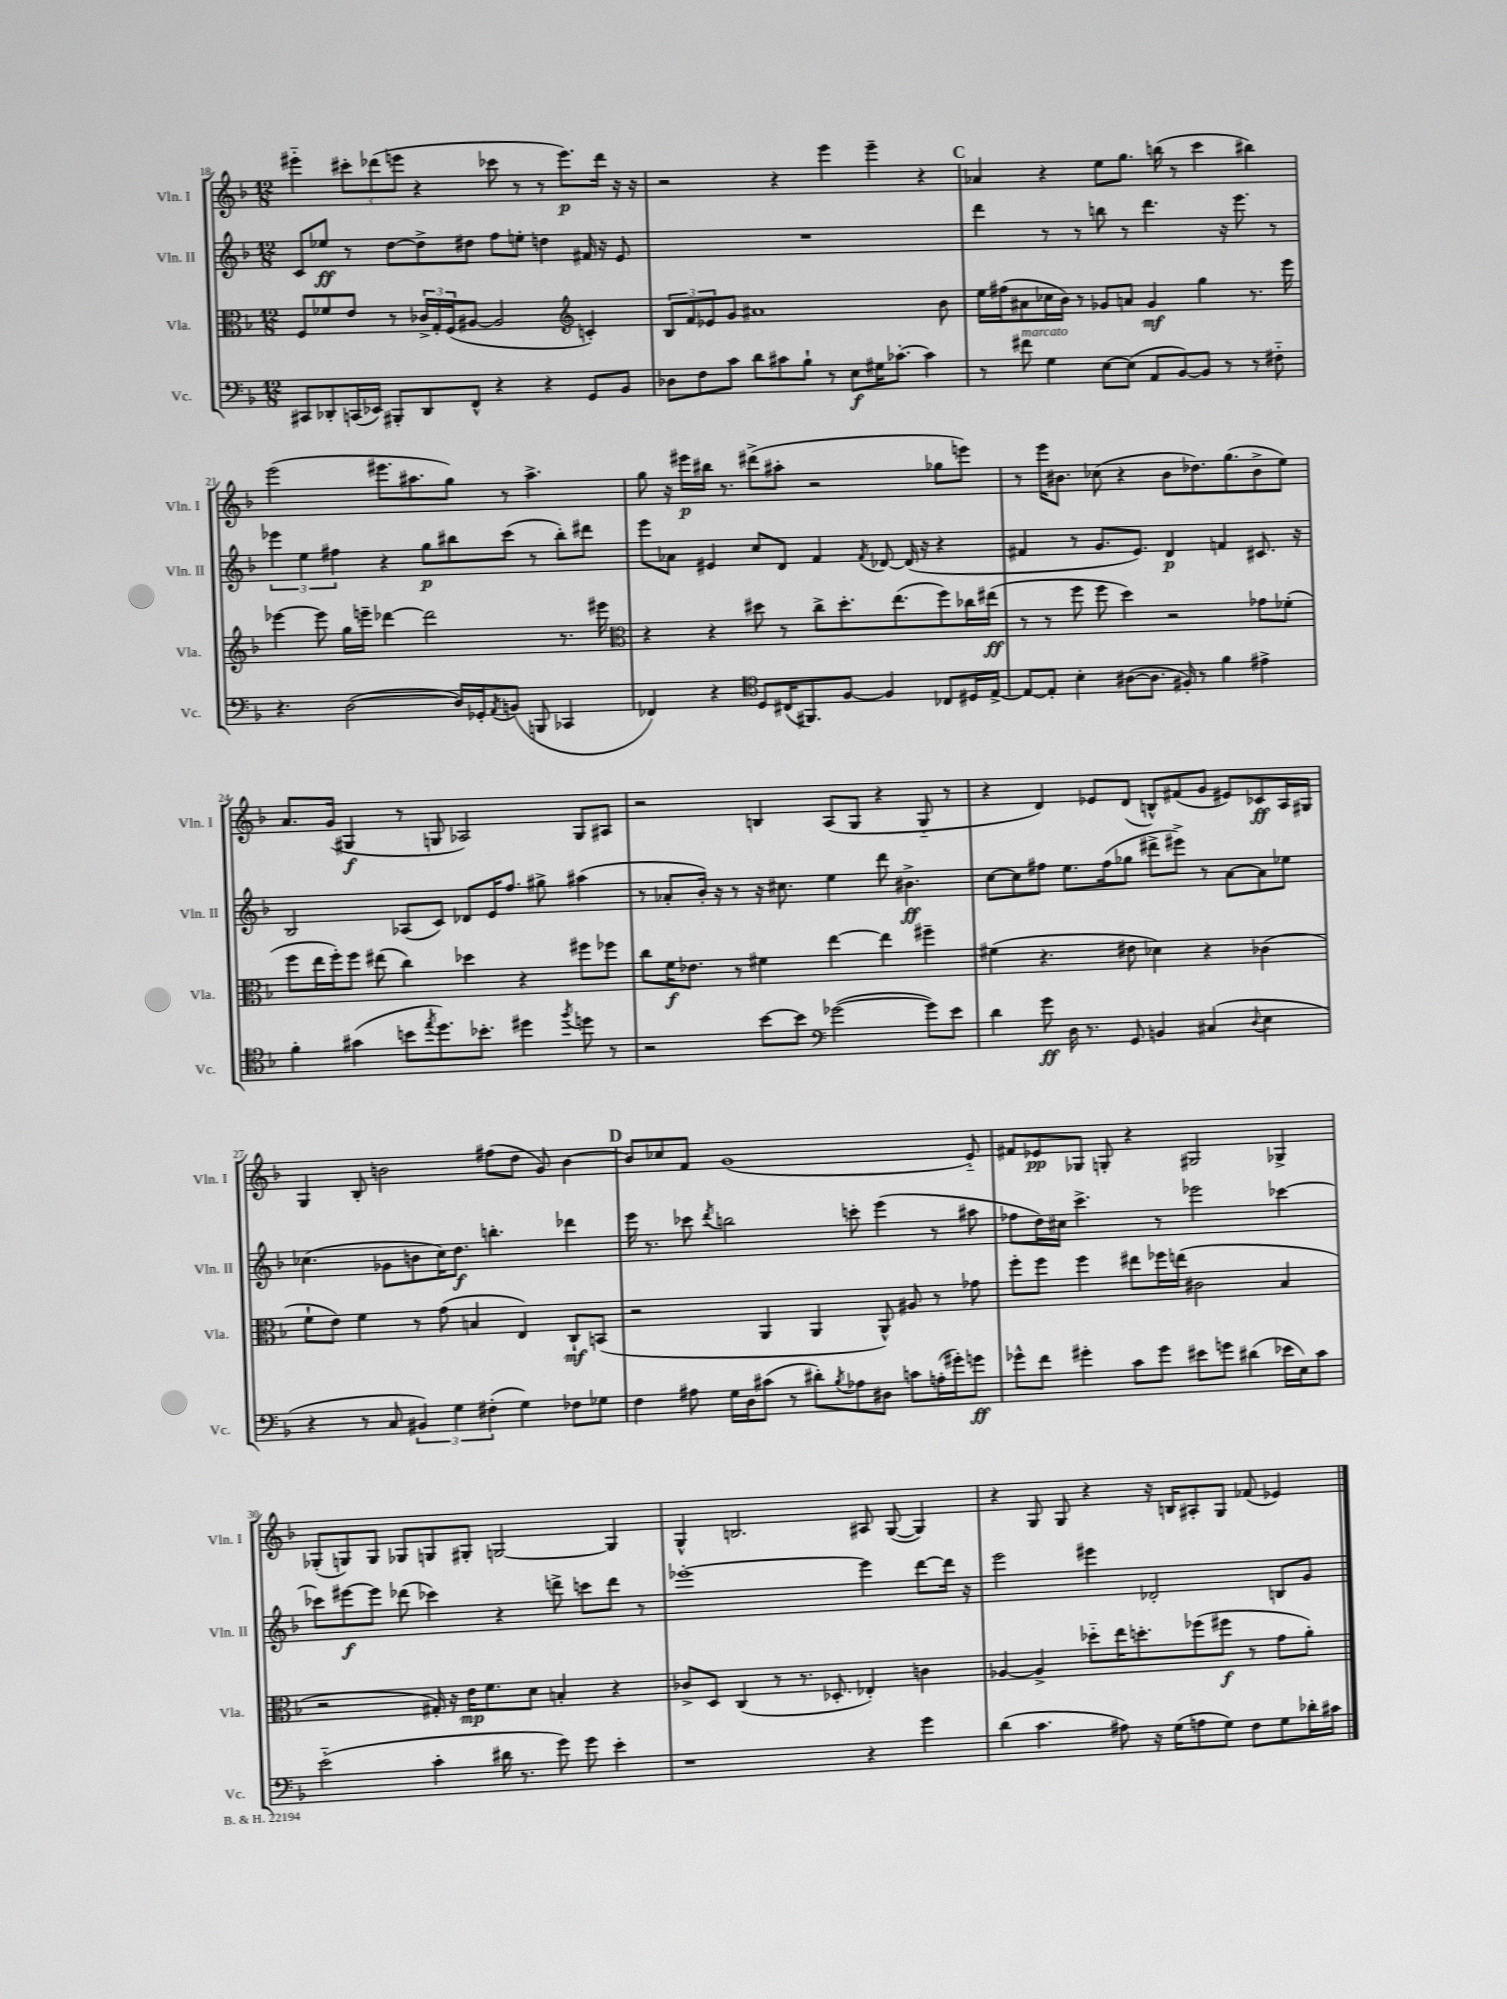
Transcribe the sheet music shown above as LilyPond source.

<<
\new StaffGroup <<
\new Staff = "s0" \with { instrumentName = "Vln. I" shortInstrumentName = "Vln. I" } {
    \clef treble \key f \major \numericTimeSignature \time 12/8
    eis'''4-_ \tuplet 3/2 { cis'''8-. des'''8( e'''8 } r4 ces'''8 r8 r8 e'''8.\p) des'''16 r16 r16 |
    r2 r4 e'''4 e'''4-- r4 |
    \mark \markup { \bold "C" } aes'4 r4 e''8 g''8. b''16( r8 c'''4 bis''4) |
    e'''2( eis'''8. ais''8. g''8) r8 ais''4.-> |
    g''8 r16 eis'''16\p bis''16 r8. dis'''8->( ais''8-. r2 ges''8 e'''8) |
    r8 e'''16 bis'8. ces''8( r4 bis'8 des''8.) g''8.( bis'8-> e''8) |
    a'8. g'16( gis4\f r8 g8 aes2) g8 ais8 |
    r2 b4 a8( g8 r4 g8-_ r8 |
    r4 d'4) ees'8 d'8( b8-^) fis'8( g'8 eis'8) ces'8\ff a16 gis16 |
    g4 bes8-. b'2 fis''8( d''8 g'8) b'4~ |
    \mark \markup { \bold "D" } b'8 ces''8 f'8 g'1( e'8-_) |
    fis'8 ees'8\pp ges8 g8-. r4 gis2 ges4-> |
    ges8-.( g8) g8 ges8 g8 gis8-. g2~ g4 |
    g4-^ b2. ais8 g8~( g4) |
    r4 g8 g8 r4 r16 b16 ais8-. g8 fes'8( ees'4) \bar "|." |
}
\new Staff = "s1" \with { instrumentName = "Vln. II" shortInstrumentName = "Vln. II" } {
    \clef treble \key f \major \numericTimeSignature \time 12/8
    c'8 ees''8\ff r8 d''8~ d''8-> dis''8 f''8 e''8-. d''4 fis'16 r16 e'8 |
    R1. |
    \mark \markup { \bold "C" } d'''4 r8 r8 b''8 r8 d'''4. r16 e'''8. r8 |
    \tuplet 3/2 { ees'''4 e''4 fis''4 } r4 g''8\p bis''8 c'''8( r8 bis''8-.) dis'''8 |
    e'''8 aes'8 eis'4 c''8 d'8 f'4 \acciaccatura { f'8 } des'8~ des'16( r16 r4 |
    fis'4 r8 g'8. e'8.) d'4\p f'4 cis'8. r16 |
    bes2 aes8( c'8) des'8 e'16 f''8. gis''8-> ais''4( |
    r8 aes'8-. bes'16-.) r16 r8 r16 cis''8. e''4 d'''8 bis'4.->\ff |
    c''8~ c''8 fis''8 e''8. fis''16( ges''8 dis'''8-> eis'''8->) r8 a'8~ a'8 ees''8 |
    ces''4.( ges'8 b'8 ces''16) d''8.\f b''4.-. des'''4 |
    \mark \markup { \bold "D" } e'''16 r8. ces'''8 \acciaccatura { d'''8 } b''2 c'''8-. e'''4( r8 ais''8 |
    fes''8 d''16) cis''16 c'''4.-> r8 ees'''2 ces'''4~ |
    ces'''8 eis'''8~\f eis'''8 des'''8( ces'''4) r4 d'''8-> c'''8 d'''8 r8 |
    ees'''1~-. ees'''4 d'''8~ d'''16 r16 |
    e'''2 eis'''4 des'2-. b8 g'8 \bar "|." |
}
\new Staff = "s2" \with { instrumentName = "Vla." shortInstrumentName = "Vla." } {
    \clef alto \key f \major \numericTimeSignature \time 12/8
    f8 fes'8 e'8 r8 \tuplet 3/2 { ces'16-> g16-. f16( } ais8~ ais2 \clef treble c'4-.) |
    \tuplet 3/2 { bes8 f'8 ees'8 } g'8 ais'1 bes'8 |
    \mark \markup { \bold "C" } e''16 fis''16( ais'8 ces''16 bes'16) r8 ges'8 a'8 ges'4\mf g''4 r8. e'''16 |
    ees'''4~ ees'''8 g''16 e'''16-- des'''4~ des'''2 r8. eis'''16 |
    \clef alto r4 r4 dis''8 r8 c''8-> dis''8.-. e''8.( f''8) ces''16 eis''16\ff( |
    r8 r8 f''8 f''8 d''4) r2 ges'8 fes'8-.( |
    f''8 e''16 f''16-.) f''8 eis''8( c''4) des''4 r4 fis''8 fes''8 |
    c''8 f'16\f ees'8. r8 fis'4 e''4~ e''4 fis''4-- |
    fis'4( r4. eis'8 des'4) r4 ces'4( |
    f'8-! e'8) f'4 r8 g'8( b4 e4) c8-!\mf b,8( |
    \mark \markup { \bold "D" } r2 a,4 a,4 a,8-^) ais8 r8 ges'8 |
    f''8-. f''8 f''4 eis''8 fes''16 e''16( cis'2 bes4 |
    r2 gis16-.) r16 e'16\mp f'8. d'8 b4-. r4 |
    ces'8-> d8 c4( r8 r8. des8.-. ees4-.) c'4 |
    aes4~ aes4-> des''8-_ e''16 d''8.-. fes''8( fis''8\f r8 g'8 a'8-.) \bar "|." |
}
\new Staff = "s3" \with { instrumentName = "Vc." shortInstrumentName = "Vc." } {
    \clef bass \key f \major \numericTimeSignature \time 12/8
    cis,8 des,8-. c,16( ees,16) bis,,8-. des,8 f,8-^ r4 r4 g,8 bes,8 |
    des8 f8 c'8 d'8 cis'8 bes8-! r8 e8\f gis16 ces'8.~-. ces'4 |
    \mark \markup { \bold "C" } r8 fis'8^\markup { \italic "marcato" } g4 e8~ e8( a,8 bes,8~) bes,8 r8 r8 fis8-_ |
    r4. d2~( d16) ges,16-. \acciaccatura { a,8 } b,8( b,,8 ces,4 |
    fes,4) r4 \clef tenor d8 cis16( fis,8.) f8~ f4 ces8 dis16 e16~-> |
    e8~ e8-. bes4-. ais8~( ais8. fis16-.) r8 f'4 eis'4-> |
    f'4-. gis'4( b'8 \acciaccatura { e''8 } d''8.) bes'8.-. dis''4 \acciaccatura { f''8 } d''8 r8 |
    r2 bes'8~ bes'8 \clef bass ges'2~( ges'8) e'8 |
    d'4 g'8\ff d16 r8. g,8 b,4 cis4( \appoggiatura { d8 } e4 |
    r4 r8 c8 \tuplet 3/2 { bis,4) g4 fis4-.( } g4) fes8 ges8 |
    \mark \markup { \bold "D" } f4 ais8 g16 d16 cis'8( r8 dis'8-.) \acciaccatura { bes8 } aes8 dis8 c'8 a16-.( gis'16-.) g'8\ff |
    ges'8-^ f'8 gis'4-. c'8 gis'8 eis'8 g'8 dis'4( ees'16 e16) c'8 |
    e'2-_( c'4-. dis'16 r8. g'8) g'8 e'4-. |
    r1 r4 g'4 |
    d'4( c'4. ais8) r16 g16( a8 g8) f8 g8 des'16-. cis'16 \bar "|." |
}
>>
>>
\layout { \context { \Score currentBarNumber = #18 } }
